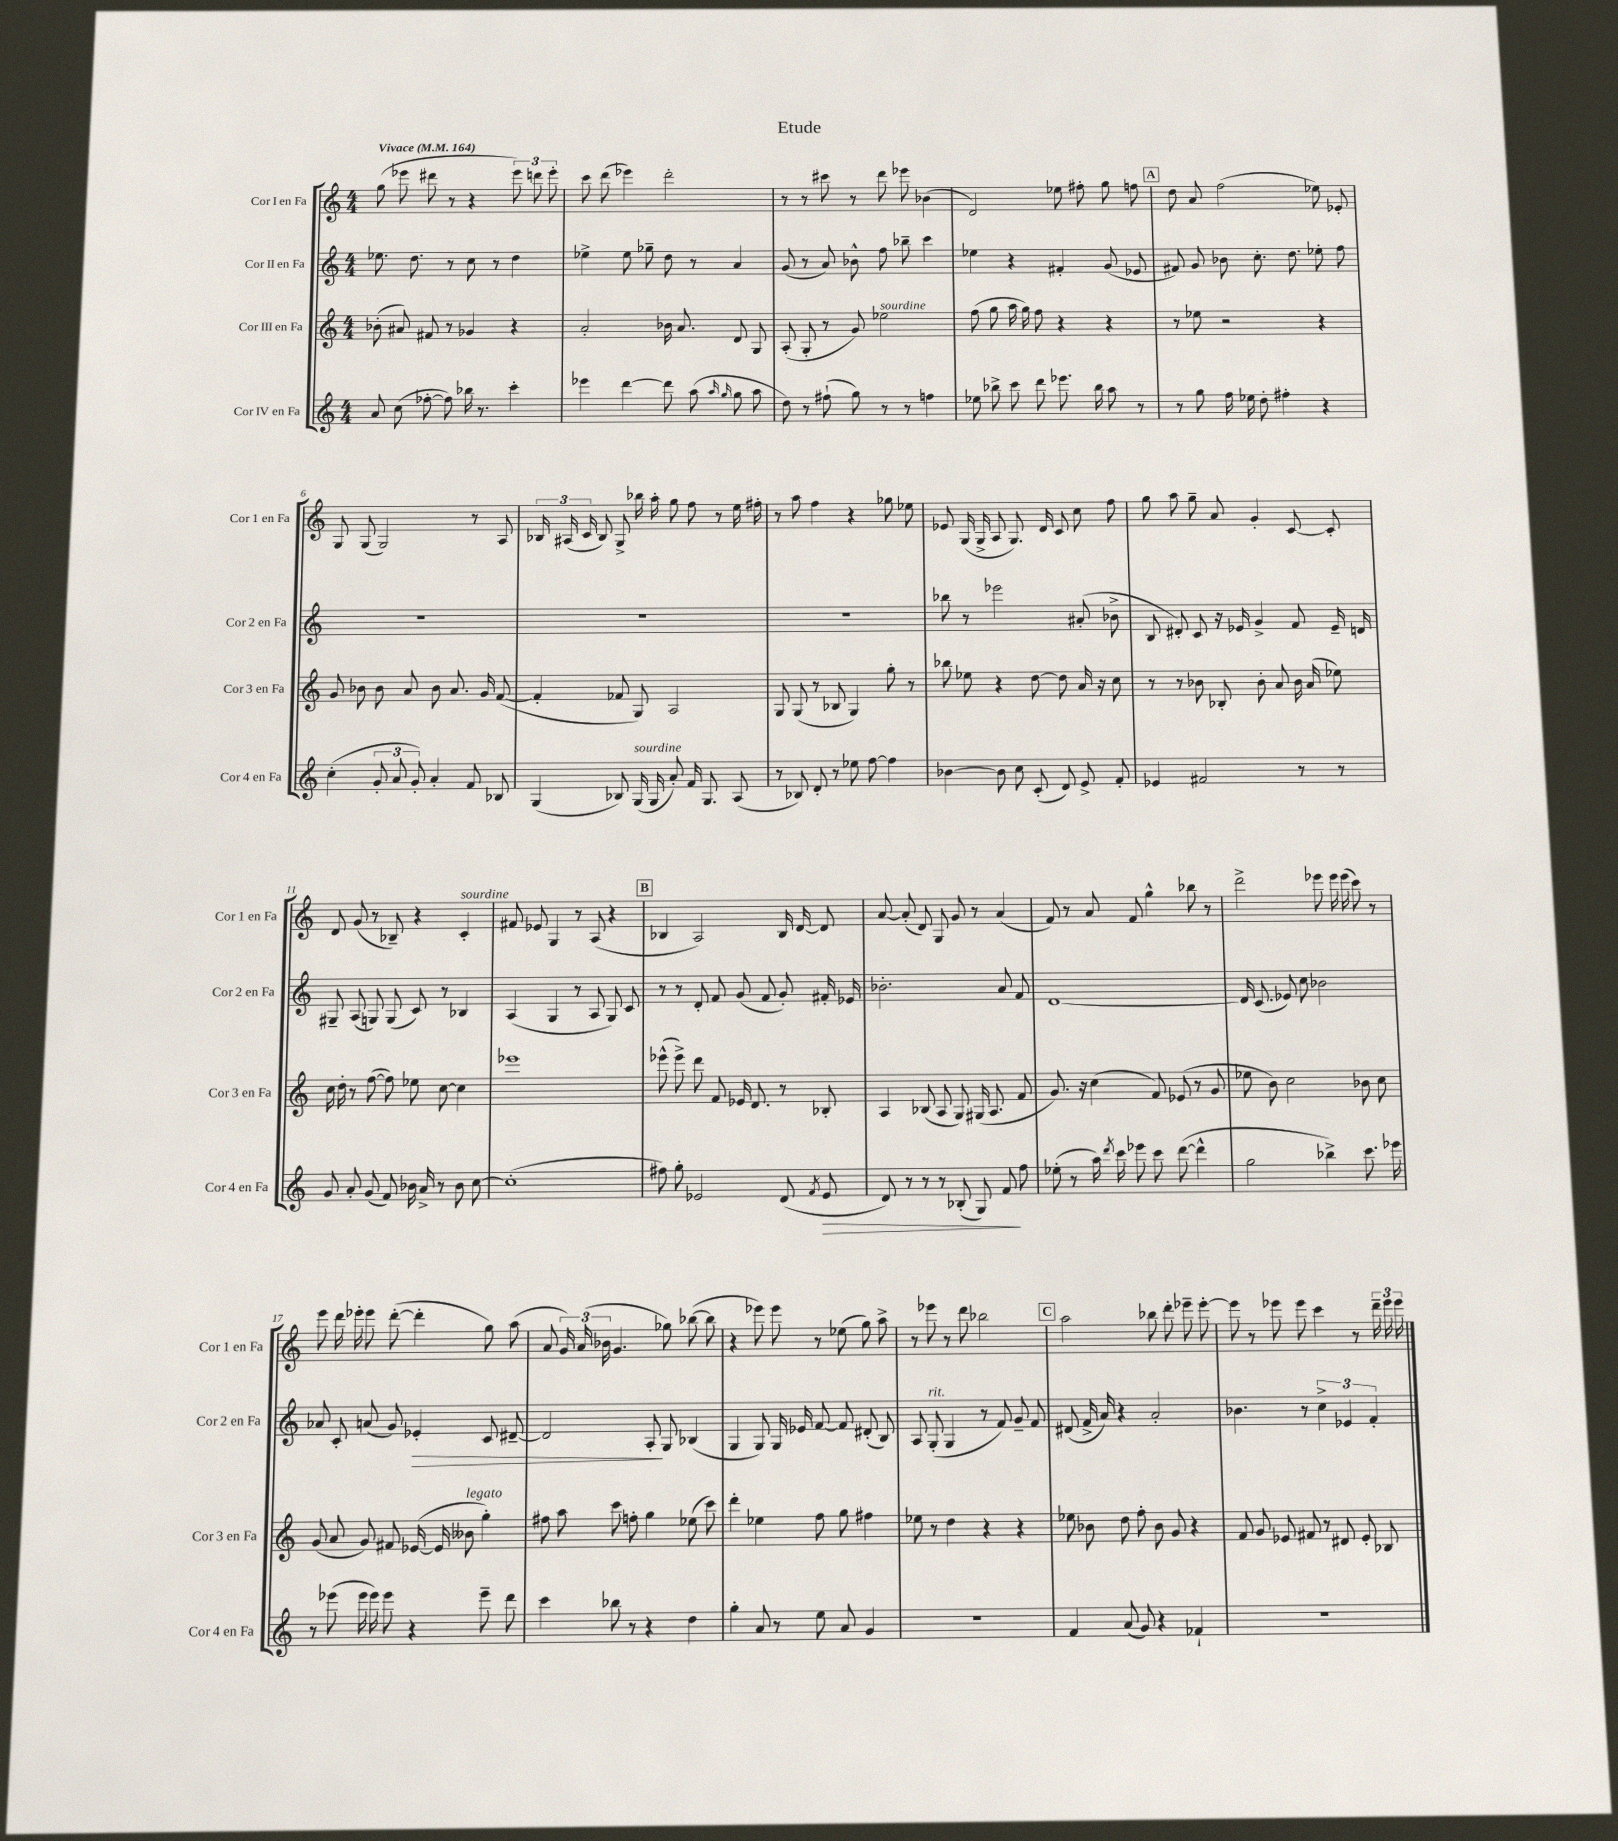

**kern	**dynam	**kern	**kern	**dynam	**kern
*part4	*part4	*part3	*part2	*part2	*part1
*staff4	*staff4	*staff3	*staff2	*staff2	*staff1
*I"Cor IV en Fa	*	*I"Cor III en Fa	*I"Cor II en Fa	*	*I"Cor I en Fa
*I'Cor 4 en Fa	*	*I'Cor 3 en Fa	*I'Cor 2 en Fa	*	*I'Cor 1 en Fa
*clefG2	*	*clefG2	*clefG2	*	*clefG2
*k[]	*	*k[]	*k[]	*	*k[]
*M4/4	*	*M4/4	*M4/4	*	*M4/4
*MM164	*	*MM164	*MM164	*	*MM164
=1	=1	=1	=1	=1	=1
!	!	!	!	!	!LO:TX:a:B:t=Vivace
8a/	.	(8b-X'\	8.ee-X\	.	(8gg\
(8cc\	.	8a#X/)	.	.	8eee-X\
.	.	.	8.dd\	.	.
[8ff-X'\	.	8f#X/	.	.	8ddd#X\
8ff-\])	.	8r	8r	.	8r
16bb-X\	.	4g-X/	8cc\	.	4r
8.r	.	.	.	.	.
.	.	.	8r	.	.
4ccc'\	.	4r	4dd\	.	12eee-\)
.	.	.	.	.	12dddn\
.	.	.	.	.	12eee-'\
=2	=2	=2	=2	=2	=2
4eee-X\	.	2a'/	4ee-X^\	.	8ccc\
.	.	.	.	.	(8ddd\
[4ddd\	.	.	8ee-\	.	4eee-X\)
.	.	.	8gg-X~\	.	.
8ddd\]	.	16b-X\	8dd\	.	2ddd'\
.	.	8.a/	.	.	.
(8aa\	.	.	8r	.	.
16qqaa/	.	.	.	.	.
16qqgg/	.	.	.	.	.
8gg\	.	8d/	4a/	.	.
8aa\	.	8G/	.	.	.
=3	=3	=3	=3	=3	=3
8dd\)	.	(8A'/	(8g/	.	8r
8r	.	8G'/	8r	.	8r
(8ff#X`\	.	8r	8a/)	.	8ccc#X\
8gg\)	.	8g/)	8b-X^^\	.	8r
!	!	!LO:TX:a:i:t=sourdine	!	!	!
8r	.	2ee-X\	8ff\	.	8ddd\
8r	.	.	8bb-X~\	.	8eee-X\
4ffn\	.	.	4ccc\	.	(4b-X\
=4	=4	=4	=4	=4	=4
8ee-X\	.	(8ff\	4ee-X\	.	2d/)
8bb-X^\	.	8gg\	.	.	.
8ccc\	.	16aa\	4r	.	.
.	.	16gg\)	.	.	.
8ddd\	.	8ff\	.	.	.
8.eee-X\	.	4r	4f#X'/	.	8ee-X\
.	.	.	.	.	8ff#X'\
16bb-\	.	.	.	.	.
8aa\	.	4r	(8g/	.	8gg\
8r	.	.	8e-X/	.	8ffn\
!!LO:REH:place=s1:t=A
=5	=5	=5	=5	=5	=5
8r	.	8r	8f#X/)	.	8dd\
8gg\	.	8ee-X\	8g/	.	8a/
16ff\	.	2r	8b-X\	.	(2ff\
16ee-X\	.	.	.	.	.
8dd'\	.	.	8.cc'\	.	.
4ff#X'\	.	.	.	.	.
.	.	.	8.dd\	.	.
4r	.	4r	8ee-X'\	.	8ee-X\)
.	.	.	8ff\	.	8e-X'/
!!LO:LB:g=z
=6	=6	=6	=6	=6	=6
(4cc'\	.	8g/	1r	.	8G/
.	.	8b-X\	.	.	(8G/
12g'/	.	8b-\	.	.	2G/)
12a/	.	.	.	.	.
.	.	8a/	.	.	.
12g'/)	.	.	.	.	.
4a'/	.	8b-\	.	.	.
.	.	8.a/	.	.	.
8f/	.	.	.	.	8r
.	.	16g/	.	.	.
8B-X/	.	([8f/	.	.	8A/
=7	=7	=7	=7	=7	=7
(4G/	.	4f'/]	1r	.	24B-X/
.	.	.	.	.	(24A#X/
.	.	.	.	.	24c/
.	.	.	.	.	8B-/)
8B-X/)	.	8f-X/	.	.	8G^/
!LO:TX:a:i:t=sourdine	!	!	!	!	!
(16G/	.	8G/)	.	.	16bb-X\
16G/	.	.	.	.	16aa'\
8a'/)	.	2A/	.	.	8gg\
16f/	.	.	.	.	8ff\
8.G/	.	.	.	.	.
.	.	.	.	.	8r
(8A/	.	.	.	.	16ee\
.	.	.	.	.	16ff#X'\
=8	=8	=8	=8	=8	=8
8r	.	8G/	1r	.	8r
8B-X/)	.	(8G/	.	.	8aa\
8d'/	.	8r	.	.	4ff\
8r	.	8B-X/	.	.	.
8ee-X\	.	4G/)	.	.	4r
[8ff\	.	.	.	.	.
4ff\]	.	8gg'\	.	.	8gg-X\
.	.	8r	.	.	8ee-X\
=9	=9	=9	=9	=9	=9
[4b-X\	.	8bb-X\	8bb-X\	.	8e-X/
.	.	8ee-X\	8r	.	(16G/
.	.	.	.	.	16G^/
8b-\]	.	4r	2eee-X\	.	8A/
8cc\	.	.	.	.	8.G/)
(8c'/	.	[8dd\	.	.	.
.	.	.	.	.	16d/
8d/)	.	8dd\]	.	.	8c/
8e^/	.	16a/	(8a#X'/	.	8cc\
.	.	16r	.	.	.
8f'/	.	8cc\	8b-X^\	.	8ff\
=10	=10	=10	=10	=10	=10
4e-X/	.	8r	8B/	.	8gg\
.	.	8r	8d#X'/)	.	8aa\
2f#X/	.	8b-X\	8c/	.	8gg~\
.	.	8B-X'/	16r	.	8a/
.	.	.	16e-X/	.	.
.	.	8b-'\	4g^/	.	4g'/
.	.	8a/	.	.	.
8r	.	16b-\	8f/	.	[8c/
.	.	(16a/	.	.	.
8r	.	8ee-X\)	16e-~/	.	8c'/]
.	.	.	16dn/	.	.
!!LO:LB:g=z
=11	=11	=11	=11	=11	=11
8g/	.	16cc\	8G#X~/	.	8d/
.	.	16dd'\	.	.	.
8a'/	.	8r	(8A/	.	(8g/
(8g/	.	([8ff\	8Gn/)	.	8r
8f/)	.	8ff\])	(8G/	.	8B-X~/)
16b-X\	.	8ee-X\	8c/)	.	4r
16a^/	.	.	.	.	.
8r	.	[8cc\	8r	.	.
!	!	!	!	!	!LO:TX:a:i:t=sourdine
8b-\	.	4cc\]	4B-X/	.	4c'/
[8cc\	.	.	.	.	.
=12	=12	=12	=12	=12	=12
(1cc']	.	1eee-X	(4A/	.	8f#X/
.	.	.	.	.	8e-X/
.	.	.	4G/	.	4G/
.	.	.	8r	.	8r
.	.	.	8A/	.	(8A/
.	.	.	8G/)	.	4r
.	.	.	8c/	.	.
!!LO:REH:place=s1:t=B
=13	=13	=13	=13	=13	=13
8ff#X\)	.	(8eee-X^^\	8r	.	4B-X/
8gg'\	.	8eee-^\)	8r	.	.
2e-X/	.	8ddd\	8d'/	.	2A/)
.	.	8f/	8f/	.	.
.	.	16e-X/	(8g/	.	.
.	.	8.d/	.	.	.
.	.	.	8f/	.	.
(8d/	.	8r	8g'/)	.	16B-/
.	.	.	.	.	[16d/
8qf/	.	.	.	.	.
!	!LO:HP:b	!	!	!	!
8e-/	>	8B-X'/	16f#X'/	.	8d/]
.	.	.	16e-X/	.	.
=14	=14	=14	=14	=14	=14
8d/)	.	4A/	2.b-X'\	.	[8a/
8r	.	.	.	.	(8a'/]
8r	.	(8B-X/	.	.	8d/)
8r	.	8A/	.	.	8G/
(8B-X'/	.	8G/)	.	.	8g/
8G/)	.	(16G#X/	.	.	8r
.	.	8.A/	.	.	.
8f/	.	.	8a/	.	(4a/
8ff\	]	8f/	8f/	.	.
=15	=15	=15	=15	=15	=15
(8ee-X'\	.	8.g/)	[1d	.	8f/)
8r	.	.	.	.	8r
.	.	16r	.	.	.
16aa\)	.	(4cc\	.	.	8a/
8qddd/	.	.	.	.	.
16ccc\	.	.	.	.	.
8eee-X\	.	.	.	.	8f/
8ccc\	.	8f/)	.	.	4gg^^\
([8ddd\	.	(8e-X/	.	.	.
4ddd^^\]	.	8r	.	.	8bb-X\
.	.	8g/	.	.	8r
=16	=16	=16	=16	=16	=16
2gg\	.	8ee-X\	16d/]	.	2ddd^\
.	.	.	(8.c/	.	.
.	.	8b\)	.	.	.
.	.	2cc\	8e-X/)	.	.
.	.	.	8cc\	.	.
4bb-X^\)	.	.	2b-X\	.	8eee-X\
.	.	.	.	.	16eee-\
.	.	.	.	.	(16eee-\
8.ccc\	.	8b-X\	.	.	8ccc\)
.	.	8cc\	.	.	8r
16eee-X\	.	.	.	.	.
!!LO:LB:g=z
=17	=17	=17	=17	=17	=17
8r	.	(8g/	8a-X/	.	8eee\
(8eee-X\	.	8a/	8c'/	.	16ddd\
.	.	.	.	.	16eee-X'\
16eee-\	.	8g/)	(8an/	.	8eee-\
16eee-\)	.	.	.	.	.
8eee-\	.	8f#X/	8g/)	.	([8ddd'\
!	!	!	!	!LO:HP:b	!
4r	.	([16e-X/	4e-X'/	>	4ddd'\]
.	.	16e-/]	.	.	.
!	!	!LO:TX:a:i:t=legato	!	!	!
.	.	8b--X\	.	.	.
8eee-~\	.	4gg'\)	8c/	.	8gg\)
8ddd\	.	.	[8d#X~/	.	(8aa\
=18	=18	=18	=18	=18	=18
4ccc\	.	8ff#X\	2d#/]	.	8a/
.	.	8aa\	.	.	24g/)
.	.	.	.	.	(24a/
.	.	.	.	.	24b-X\
8bb-X\	.	8ccc\	.	.	4.g/
8r	.	8ffn'\	.	.	.
4r	.	4gg\	8A'/	.	.
.	.	.	8G/	]	8gg-X\)
4dd\	.	(8ee-X\	(4B-X/	.	([8bb-X\
.	.	8ccc\)	.	.	8bb-\]
=19	=19	=19	=19	=19	=19
4gg'\	.	4ddd'\	4G/	.	4r
8a/	.	4ee-X\	8G/)	.	8eee-X\)
8r	.	.	16G/	.	8eee-\
.	.	.	16e-X/	.	.
8ee\	.	8ff\	[8f/	.	8r
8a/	.	8gg\	8f/]	.	(8ee-X\
4g/	.	4ff#X\	(8d#X'/	.	8gg\)
.	.	.	8B/)	.	8aa^\
=20	=20	=20	=20	=20	=20
1r	.	8ee-X\	8A/	.	8r
!	!	!	!LO:TX:a:i:t=rit.	!	!
.	.	8r	(8G'/	.	8eee-X\
.	.	4dd\	4G/	.	8r
.	.	.	.	.	8ddd\
.	.	4r	8r	.	2bb-X\
.	.	.	8f/)	.	.
.	.	4r	8g~/	.	.
.	.	.	8f/	.	.
!!LO:REH:place=s1:t=C
=21	=21	=21	=21	=21	=21
4f/	.	8ee-X\	(8d#X/	.	2aa\
.	.	8b-X\	16f^/	.	.
.	.	.	16a/)	.	.
(8a/	.	8dd\	4r	.	.
8g/)	.	8ff'\	.	.	.
4r	.	8b-\	2a'/	.	8bb-X\
.	.	8g/	.	.	8ddd'\
4f-X`/	.	4r	.	.	8eee-X~\
.	.	.	.	.	[8eee-'\
=22	=22	=22	=22	=22	=22
1r	.	8f/	4.b-X\	.	8eee-\]
.	.	8g/	.	.	8r
.	.	8e-X/	.	.	8eee-X\
.	.	8f#X/	8r	.	8eee-\
.	.	8r	6cc^\	.	4ccc\
.	.	8d#X/	.	.	.
.	.	.	6e-X/	.	.
.	.	8e-'/	.	.	8r
.	.	.	6f'/	.	.
.	.	8B-X/	.	.	24ddd~\
.	.	.	.	.	24eee-\
.	.	.	.	.	24eee-\
==	==	==	==	==	==
*-	*-	*-	*-	*-	*-
